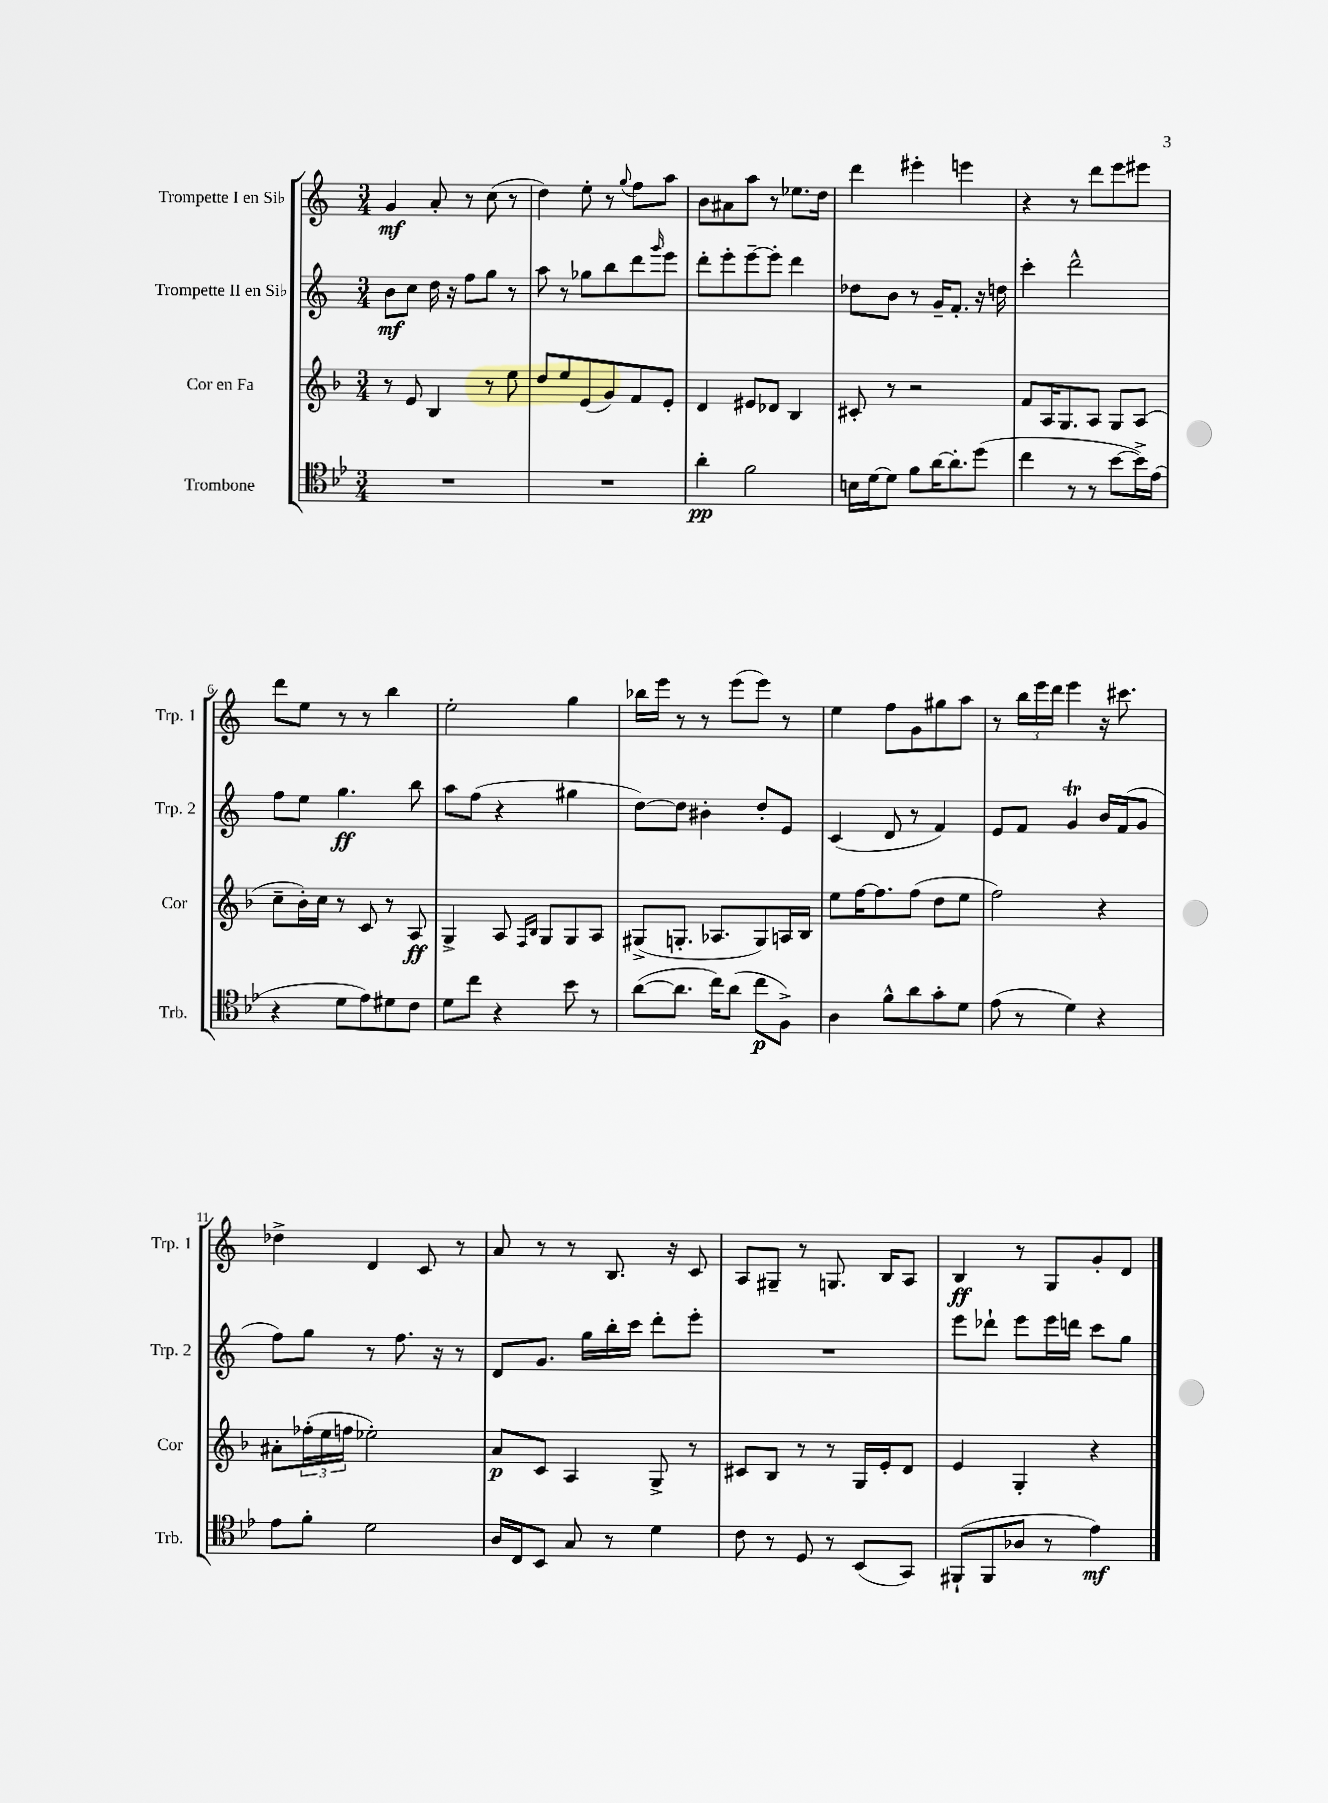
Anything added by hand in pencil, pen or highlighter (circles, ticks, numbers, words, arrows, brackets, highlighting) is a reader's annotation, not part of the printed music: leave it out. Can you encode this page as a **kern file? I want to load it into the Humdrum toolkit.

**kern	**kern	**kern	**kern
*staff4	*staff3	*staff2	*staff1
*clefC4	*clefG2	*clefG2	*clefG2
*k[b-e-]	*k[b-]	*k[]	*k[]
*M3/4	*M3/4	*M3/4	*M3/4
2.r	8r	8b	4g
.	8e	8cc	.
.	4B-	16dd	8a'
.	.	16r	.
.	.	8ff	8r
.	8r	8gg	(8cc
.	8ee	8r	8r
=	=	=	=
2.r	8dd	8aa	4dd)
.	8ee	8r	.
.	(8e	8gg-	8ee'
.	8g)	8bb	8r
.	.	.	8qqgg
.	8f	8ddd	8ff
.	.	16qqggg	.
.	8e'	8eee	8aa
=	=	=	=
4a'	4d	8ddd'	8b
.	.	8eee'	8a#
2f	8e#	[8eee~	8aa
.	8d-	8eee']	8r
.	4B-	4ddd	8.ee-
.	.	.	16dd
=	=	=	=
16B	8c#'	8dd-	4ddd
[16d	.	.	.
8d]	8r	8b	.
8f	2r	8r	4eee#'
[16a	.	16g~	.
8.a']	.	8.f'	.
.	.	.	4eee
(8dd	.	16r	.
.	.	16dd	.
=	=	=	=
4cc	8f	4ccc'	4r
.	16A	.	.
.	8.G	.	.
8r	.	2ddd^^	8r
8r	8A	.	8ddd
[8b-	8G	.	8eee
16b-^])	(8A	.	8eee#
(16e-	.	.	.
=	=	=	=
4r	8cc~	8ff	8ddd
.	16b-')	8ee	8ee
.	16cc	.	.
8d	8r	4.gg	8r
8e-)	8c	.	8r
8d#	8r	.	4bb
8c	8A	8bb	.
=	=	=	=
8d	4G^	8aa	2ee'
8cc	.	(8ff	.
4r	8A	4r	.
.	16qqF	.	.
.	16qqB-	.	.
.	8G	.	.
8b-	8G	4gg#	4gg
8r	8A	.	.
=	=	=	=
([8a	(8G#^	[8dd)	16bb-
.	.	.	16eee
8.a]	8.G'	8dd]	8r
.	.	4b#'	8r
16cc)	8.A-	.	.
(8a	.	.	(8eee
8cc	8G)	8dd'	8eee)
8F^)	16A	8e	8r
.	16B-	.	.
=	=	=	=
4A	8ee	(4c	4ee
.	[16ff	.	.
.	8.ff]	.	.
8f^^	.	8d	8ff
8a	(8ff	8r	8g
8g'	8dd	4f)	8gg#
8d	8ee	.	8aa
=	=	=	=
(8e-	2ff)	8e	8r
8r	.	8f	24bb
.	.	.	24eee
.	.	.	24ddd
4d)	.	4g	4eee
4r	4r	16b	16r
.	.	(16f	8.ccc#
.	.	8g	.
=	=	=	=
8e-	8a#'	8ff)	4dd-^
8f'	(24ff-'	8gg	.
.	24ee	.	.
.	24ff	.	.
2d	2ee-')	8r	4d
.	.	8.ff	.
.	.	.	8c
.	.	16r	.
.	.	8r	8r
=	=	=	=
16A	8a	8d	8a
16C	.	.	.
8BB-	8c	8.g	8r
8G	4A	.	8r
.	.	16gg	.
8r	.	16bb'	8.B
.	.	16ccc	.
4d	8G^	8ddd'	.
.	.	.	16r
.	8r	8eee'	8c
=	=	=	=
8c	8c#	2.r	8A
8r	8B-	.	8G#~
8D	8r	.	8r
8r	8r	.	8.G
(8BB-	16G	.	.
.	16e'	.	16B
8GG)	8d	.	8A
=	=	=	=
(8FF#`	4e	8eee	4B
8FF#	.	8ddd-`	.
8A-	4G'	8eee	8r
8r	.	16eee	8G
.	.	16ddd	.
4e-)	4r	8ccc	8g'
.	.	8gg	8d
==	==	==	==
*-	*-	*-	*-
